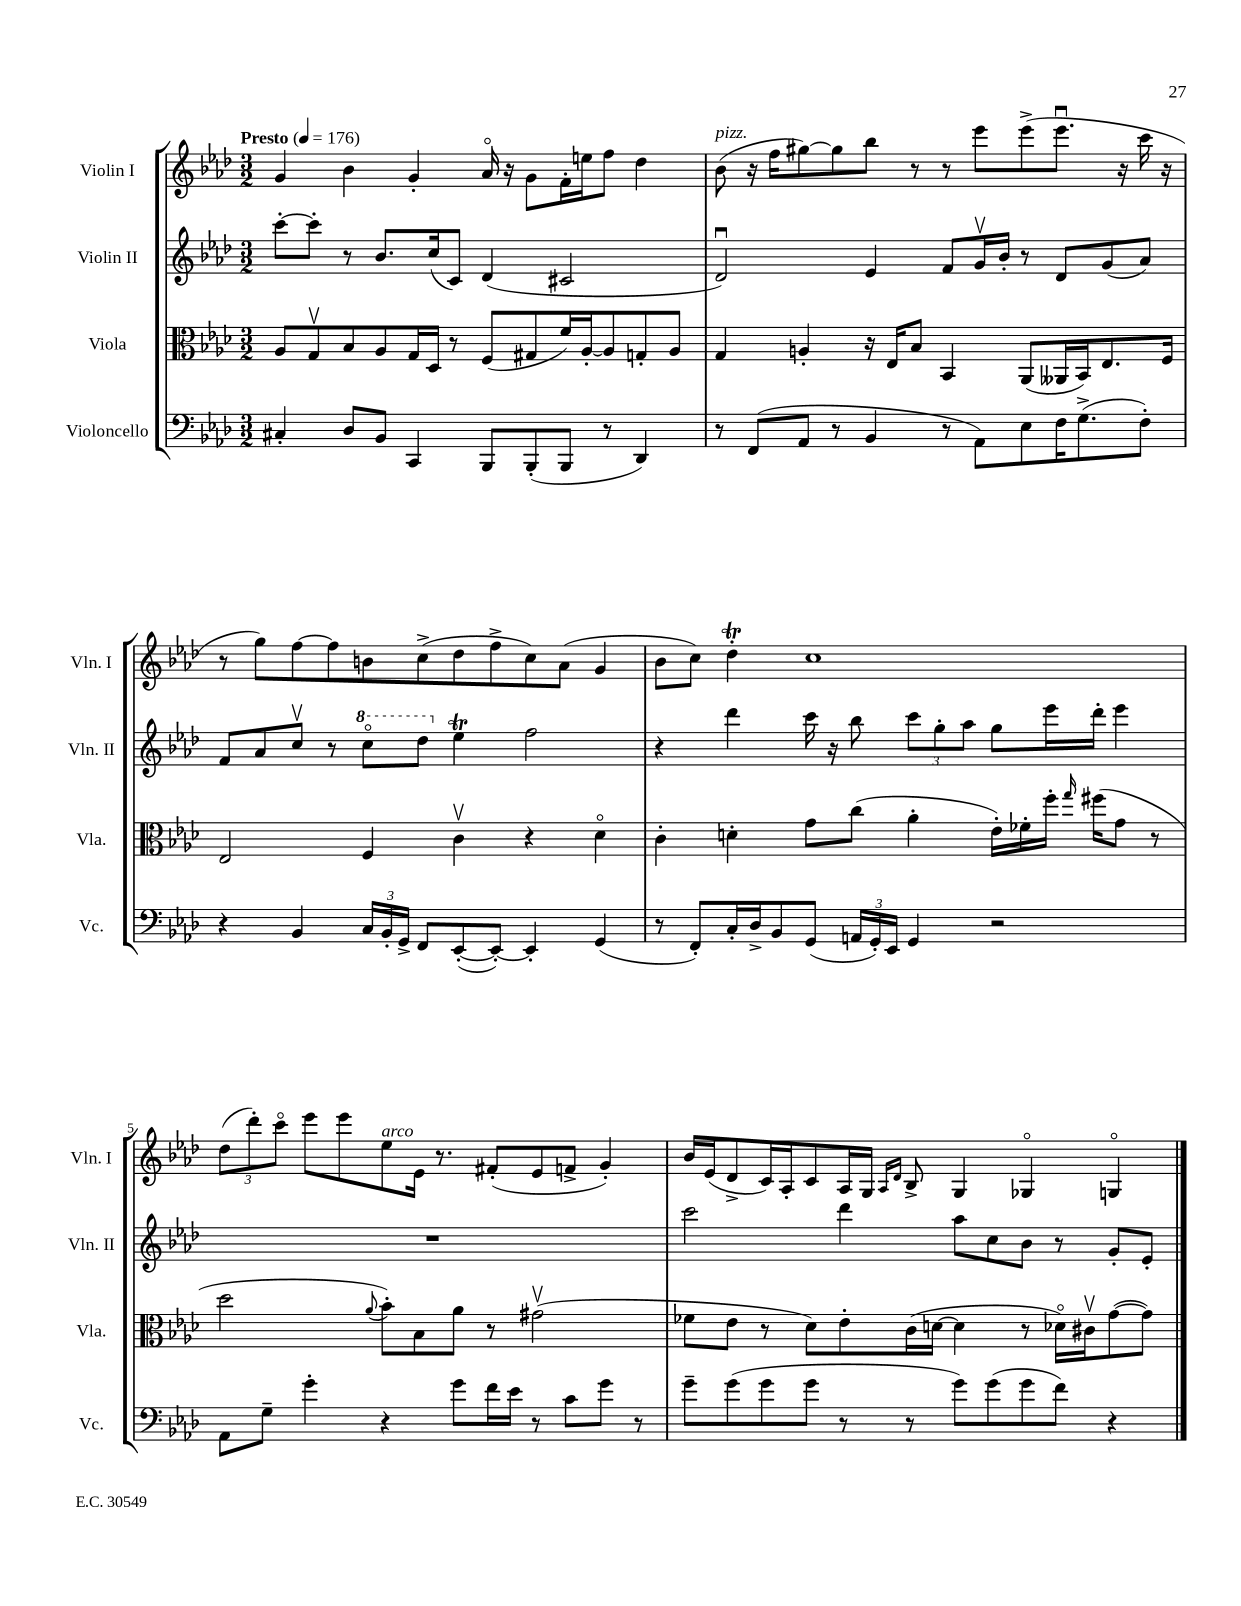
<<
\new StaffGroup <<
\new Staff = "s0" \with { instrumentName = "Violin I" shortInstrumentName = "Vln. I" } {
    \clef treble \key aes \major \numericTimeSignature \time 3/2 \tempo "Presto" 4 = 176
    \autoBeamOff g'4 bes'4 g'4-. aes'16\flageolet r16 g'8[ f'16-. e''16 f''8] des''4 |
    bes'8^\markup { \italic "pizz." }( r16 f''16[ gis''8~) gis''8 bes''8] r8 r8 ees'''8[ ees'''8->( ees'''8.]\downbow r16 c'''16 r16 |
    r8 g''8[) f''8~ f''8 b'8 c''8->( des''8 f''8-> c''8) aes'8]( g'4 |
    bes'8[ c''8]) des''4-.\trill c''1 |
    \tuplet 3/2 { des''8[( des'''8-.) c'''8]\flageolet } ees'''8[ ees'''8 ees''8^\markup { \italic "arco" } ees'16] r8. fis'8[-.( ees'8 f'8]-> g'4-.) |
    bes'16[ ees'16( des'8-> c'16) aes16-. c'8 aes16 g16] \grace { aes16[ des'16] } bes8-> g4 ges4\flageolet g4\flageolet \bar "|." |
}
\new Staff = "s1" \with { instrumentName = "Violin II" shortInstrumentName = "Vln. II" } {
    \clef treble \key aes \major \numericTimeSignature \time 3/2
    \autoBeamOff c'''8[~-. c'''8]-. r8 bes'8.[ c''16( c'8]) des'4( cis'2 |
    des'2\downbow) ees'4 f'8[ g'16\upbow bes'16]-. r8 des'8[ g'8( aes'8]) |
    f'8[ aes'8 c''8]\upbow r8 \ottava #1 c'''8[\flageolet des'''8] \ottava #0 ees''4\trill f''2 |
    r4 des'''4 c'''16 r16 bes''8 \tuplet 3/2 { c'''8[ g''8-. aes''8] } g''8[ ees'''16 des'''16]-. ees'''4 |
    R1. |
    c'''2 des'''4 aes''8[ c''8 bes'8] r8 g'8[-. ees'8]-. \bar "|." |
}
\new Staff = "s2" \with { instrumentName = "Viola" shortInstrumentName = "Vla." } {
    \clef alto \key aes \major \numericTimeSignature \time 3/2
    \autoBeamOff aes8[ g8\upbow bes8 aes8 g16 des16] r8 f8[( gis8 f'16) aes16~-. aes8 g8-. aes8] |
    g4 a4-. r16 ees16[ bes8] bes,4 aes,8[( aeses,16 bes,16) ees8. f16] |
    ees2 f4 c'4\upbow r4 des'4\flageolet |
    c'4-. d'4-. g'8[ c''8]( aes'4-. ees'16[-.) fes'16-. f''16]-. \grace { g''16 } fis''16[( g'8] r8 |
    des''2 \appoggiatura { aes'8 } bes'8[-.) bes8 aes'8] r8 gis'2\upbow( |
    fes'8[ ees'8] r8 des'8[) ees'8-. c'16( d'16]~ d'4 r8 des'16[\flageolet) cis'16\upbow g'8~( g'8]) \bar "|." |
}
\new Staff = "s3" \with { instrumentName = "Violoncello" shortInstrumentName = "Vc." } {
    \clef bass \key aes \major \numericTimeSignature \time 3/2
    \autoBeamOff cis4-. des8[ bes,8] c,4 bes,,8[ bes,,8-.( bes,,8] r8 des,4) |
    r8 f,8[( aes,8] r8 bes,4 r8 aes,8[) ees8 f16 g8.->( f8]-.) |
    r4 bes,4 \tuplet 3/2 { c16[ bes,16-. g,16]-> } f,8[ ees,8~-.( ees,8]~-.) ees,4-. g,4( |
    r8 f,8[-.) c16-. des16-> bes,8 g,8]( \tuplet 3/2 { a,16[ g,16-.) ees,16] } g,4 r2 |
    aes,8[ g8]-- g'4-. r4 g'8[ f'16 ees'16] r8 c'8[ g'8] r8 |
    g'8[-- g'8( g'8 g'8] r8 r8 g'8[) g'8( g'8 f'8]) r4 \bar "|." |
}
>>
>>
\layout { \context { \Score \override BarNumber.break-visibility = ##(#f #t #t) barNumberVisibility = #(every-nth-bar-number-visible 5) } }
